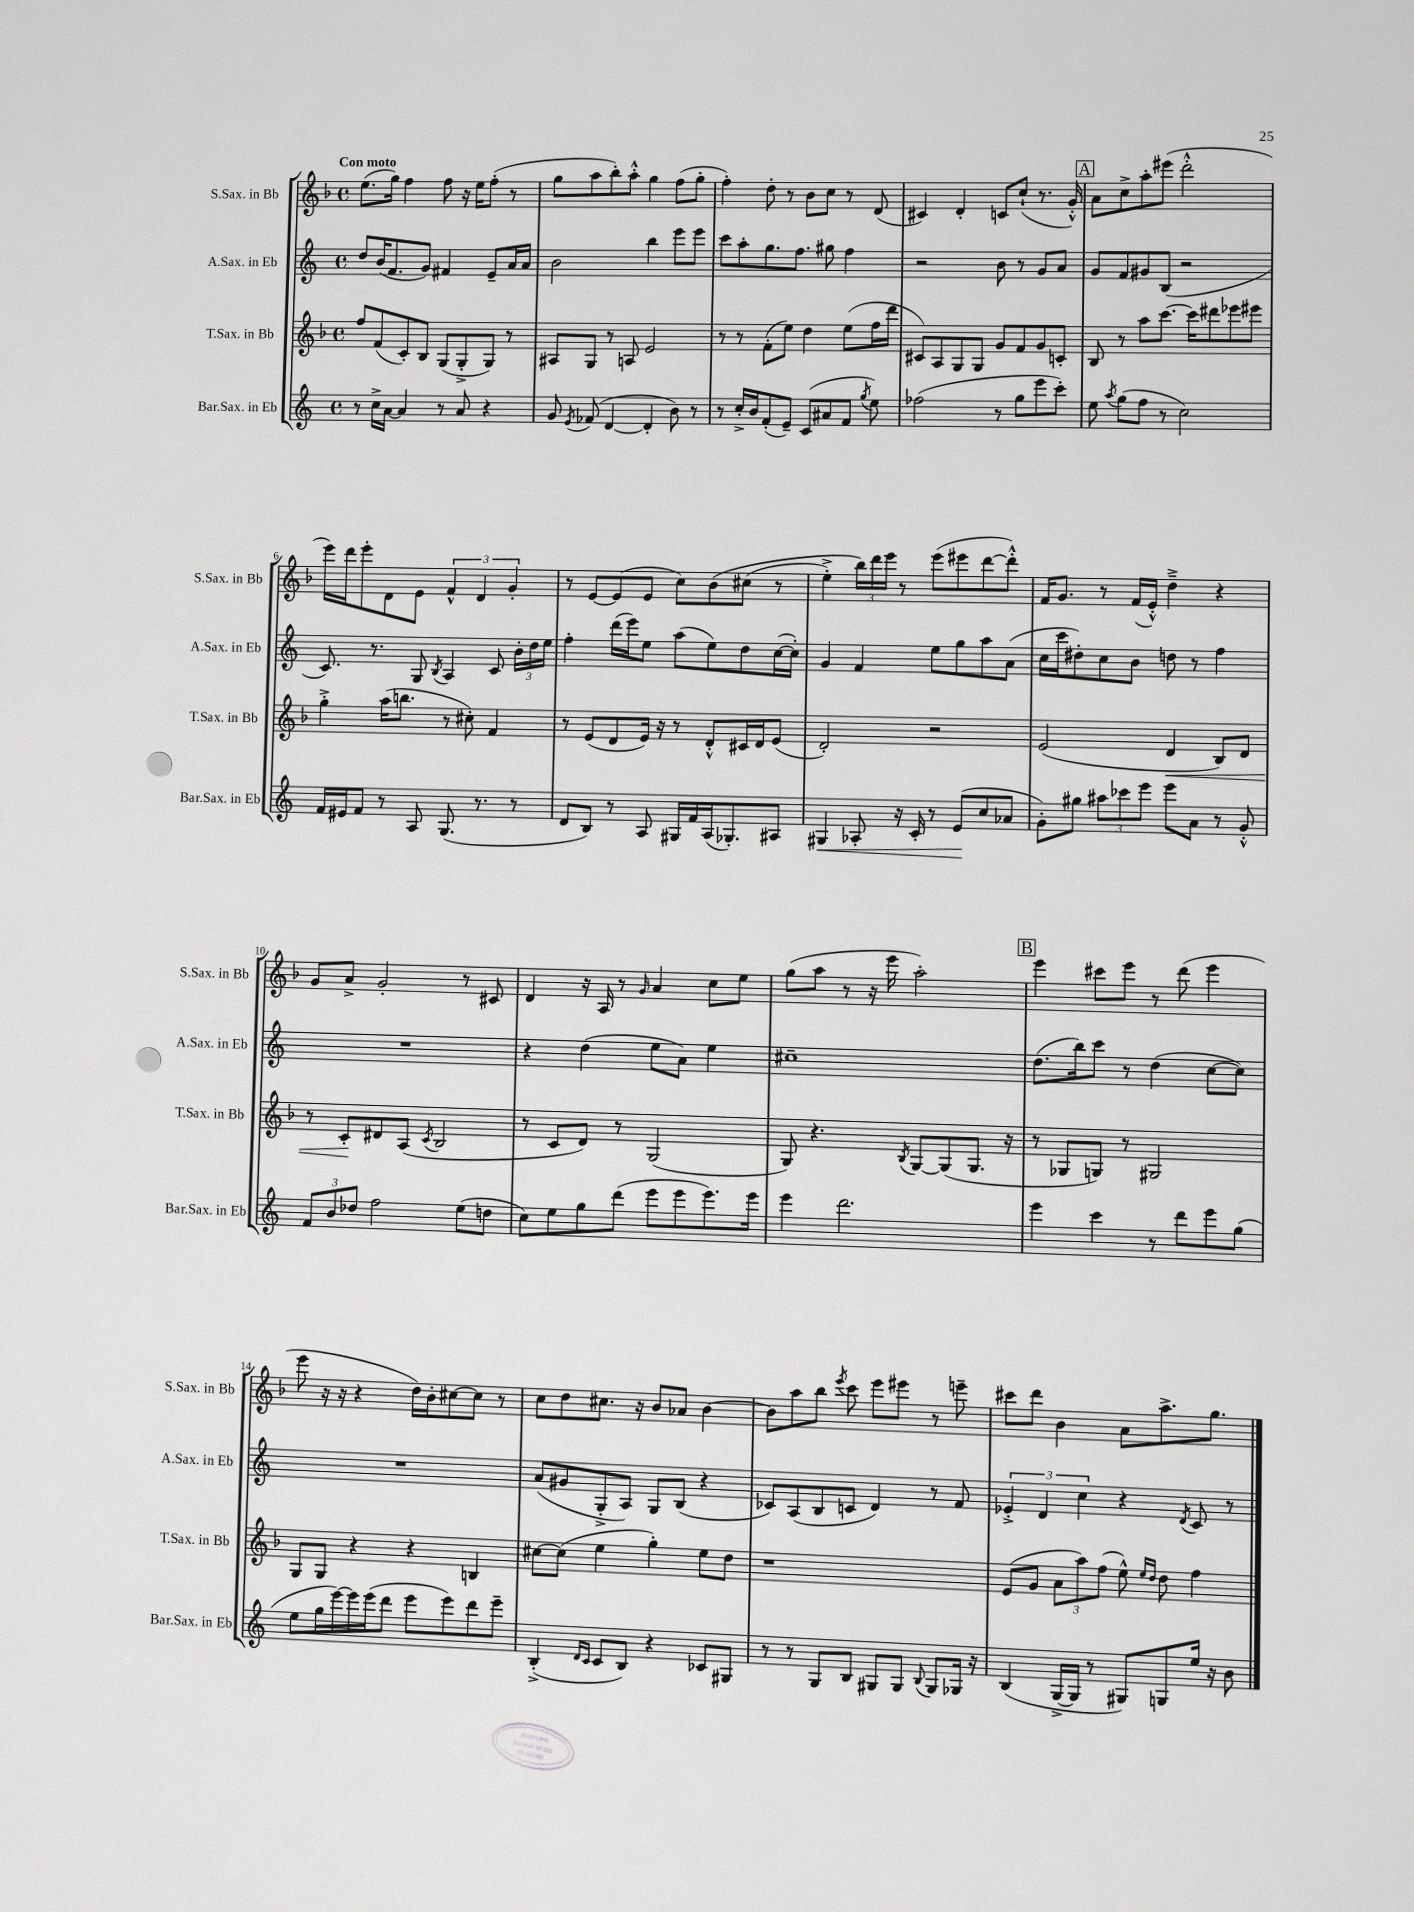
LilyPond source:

<<
\new StaffGroup <<
\new Staff = "s0" \with { instrumentName = "S.Sax. in Bb" shortInstrumentName = "S.Sax. in Bb" } {
    \clef treble \key f \major \defaultTimeSignature \time 4/4 \tempo "Con moto"
    \autoBeamOff e''8.[( g''16]) f''4 f''8 r16 e''16[ f''8]-.( r8 |
    g''8[ a''8 bes''8-.) a''8]-.-^ g''4 f''8[( g''8]-. |
    f''4-.) d''8-. r8 bes'8[ c''8] r8 d'8( |
    cis'4) d'4-. c'8[ c''8]-!( r8. g'16-.-^) |
    \mark \markup { \box "A" } a'8[ c''8-> a''8-. eis'''8]( d'''2-.-^ |
    e'''16[) d'''16 e'''8-. d'8 e'8] \tuplet 3/2 { f'4-^ d'4 g'4-. } |
    r8 e'8[~ e'8( e'8] c''8[) bes'8\( cis''8]( r8 |
    e''4-.->) \tuplet 3/2 { bes''16[\) d'''16 e'''16] } r8 e'''8[( eis'''8 d'''8~ d'''8]-.-^) |
    f'16[ g'8.] r8 f'16[( e'16]-.-^) d''4---> r4 |
    g'8[ a'8]-> g'2-. r8 cis'8 |
    d'4 r16 a16 r8 \grace { g'16 } a'4 c''8[ e''8] |
    g''8[( a''8] r8 r16 e'''16 a''2-.) |
    \mark \markup { \box "B" } e'''4 cis'''8[ e'''8] r8 d'''8( e'''4 |
    e'''8 r16 r16 r4 d''16[) bes'16-. cis''8~ cis''8] r8 |
    c''8[ d''8 cis''8.] r16 bes'8[ aes'8] bes'4~ |
    bes'8[ a''8 bes''8] \acciaccatura { e'''8 } c'''8 e'''8[ eis'''8] r8 e'''8-- |
    cis'''8[ d'''8] bes'4 a'8[ a''8.-> g''8.] \bar "|." |
}
\new Staff = "s1" \with { instrumentName = "A.Sax. in Eb" shortInstrumentName = "A.Sax. in Eb" } {
    \clef treble \key c \major \defaultTimeSignature \time 4/4
    \autoBeamOff d''8[ b'16( f'8. g'8]) fis'4 e'8[-- a'16 a'16] |
    b'2 b''4 e'''8[ e'''8] |
    c'''8[ a''8-. g''8. f''8.] gis''8 f''4 |
    r2 b'8 r8 g'8[ a'8] |
    \mark \markup { \box "A" } g'8[ f'8 gis'8 b8]( r2 |
    c'8.) r8. g8 \acciaccatura { b8 } a4 c'8 \tuplet 3/2 { b'16[-. d''16 e''16] } |
    f''4-. d'''16[( e'''16) e''8] a''8[( e''8) d''8 c''16~( c''16]-.) |
    g'4 f'4 e''8[ g''8 a''8 a'8]( |
    c''16[ c'''16 dis''8-.) c''8 b'8] d''8 r8 f''4 |
    R1 |
    r4 d''4( e''8[ a'8]) e''4 |
    cis''1-- |
    \mark \markup { \box "B" } d''8.[( b''16) c'''8] r8 d''4( c''8[~ c''8]) |
    R1 |
    a'8[( gis'8 g8-.-> a8]) g8[ b8]( r4 |
    ces'8[) a8( b8 c'8] d'4) r8 f'8 |
    \tuplet 3/2 { ees'4-.-> d'4 c''4 } r4 \acciaccatura { d'8 } c'8 r8 \bar "|." |
}
\new Staff = "s2" \with { instrumentName = "T.Sax. in Bb" shortInstrumentName = "T.Sax. in Bb" } {
    \clef treble \key f \major \defaultTimeSignature \time 4/4
    \autoBeamOff f''8[ f'8( c'8-.) bes8] g8[( g8-.-> g8]) r8 |
    ais8[ g8] r8 a8 e'2 |
    r8 r8 f'8[-.( e''8]) d''4 e''8[( f''16 d'''16] |
    cis'8[) a8 g8 g8] g'8[ f'8 g'8 c'8]-. |
    \mark \markup { \box "A" } bes8 r8 a''8[ c'''8.]~ c'''16[ dis'''8 ees'''8 eis'''8] |
    g''4-.-> a''16[( b''8.] r8 cis''8-.) f'4 |
    r8 e'8[( d'8 e'16]) r16 r8 d'8[-.-^ cis'16 d'16 e'8]( |
    d'2-.) r2 |
    e'2( d'4\< bes8[) d'8] |
    r8 c'8[-.\! dis'8 a8]( \acciaccatura { c'8 } bes2 |
    r8 c'8[ d'8]) r8 g2( |
    g8) r4. \acciaccatura { bes8 } g8[~ g8( g8.] r16 |
    \mark \markup { \box "B" } r8 ges8[ g8]) r8 gis2 |
    g8[ g8] r4 r4 b4 |
    cis''8[~ cis''8]( e''4 g''4-.) e''8[ d''8] |
    r1 |
    e'8[( g'8] \tuplet 3/2 { a'8[ a''8) f''8]( } e''8-^) \grace { e''16[ d''16] } d''8 f''4 \bar "|." |
}
\new Staff = "s3" \with { instrumentName = "Bar.Sax. in Eb" shortInstrumentName = "Bar.Sax. in Eb" } {
    \clef treble \key c \major \defaultTimeSignature \time 4/4
    \autoBeamOff r8 c''16[-> a'16]~ a'4 r8 a'8 r4 |
    g'8 \acciaccatura { e'8 } fes'8( d'4~ d'4-. b'8) r8 |
    r8 c''16[-.-> b'16 f'8-.( e'8]--) c'8[( ais'8 f'8] \acciaccatura { g''8 } e''8) |
    fes''2( r8 g''8[ e'''8 c'''8]-.) |
    \mark \markup { \box "A" } e''8 \acciaccatura { a''8 } g''8[( f''8] r8 c''2) |
    f'16[ eis'16 f'8] r8 a8 g8.( r8. r8 |
    d'8[ b8]) r8 a8 gis16[ f'16 a16( ges8.-.) ais8] |
    gis4\< aes8-. r16 c'16-. r8 e'8[\!( c''8 aes'8] |
    g'8[-.) gis''8] \tuplet 3/2 { ais''8[ ces'''8 e'''8] } e'''8[ a'8] r8 g'8-.-^ |
    \tuplet 3/2 { f'8[ b'8 des''8] } f''2 e''8[( d''8] |
    c''8[) e''8 g''8 d'''8]( e'''8[ e'''8 e'''8.) e'''16] |
    e'''4 d'''2. |
    \mark \markup { \box "B" } e'''4 c'''4 r8 d'''8[ e'''8 g''8]( |
    e''8[ g''16 e'''16~) e'''16 e'''16( d'''8] e'''8[ e'''8) d'''8 e'''8]-- |
    b4-.->( \grace { d'16[ c'16] } c'8[ b8]) r4 ces'8[ gis8] |
    r8 r8 g8[ b8] gis8[ gis8] \appoggiatura { b8 } gis8[ ges16] r16 |
    b4( g16[~-> g16] r8 gis8[) g8 e''16] r16 b'8 \bar "|." |
}
>>
>>
